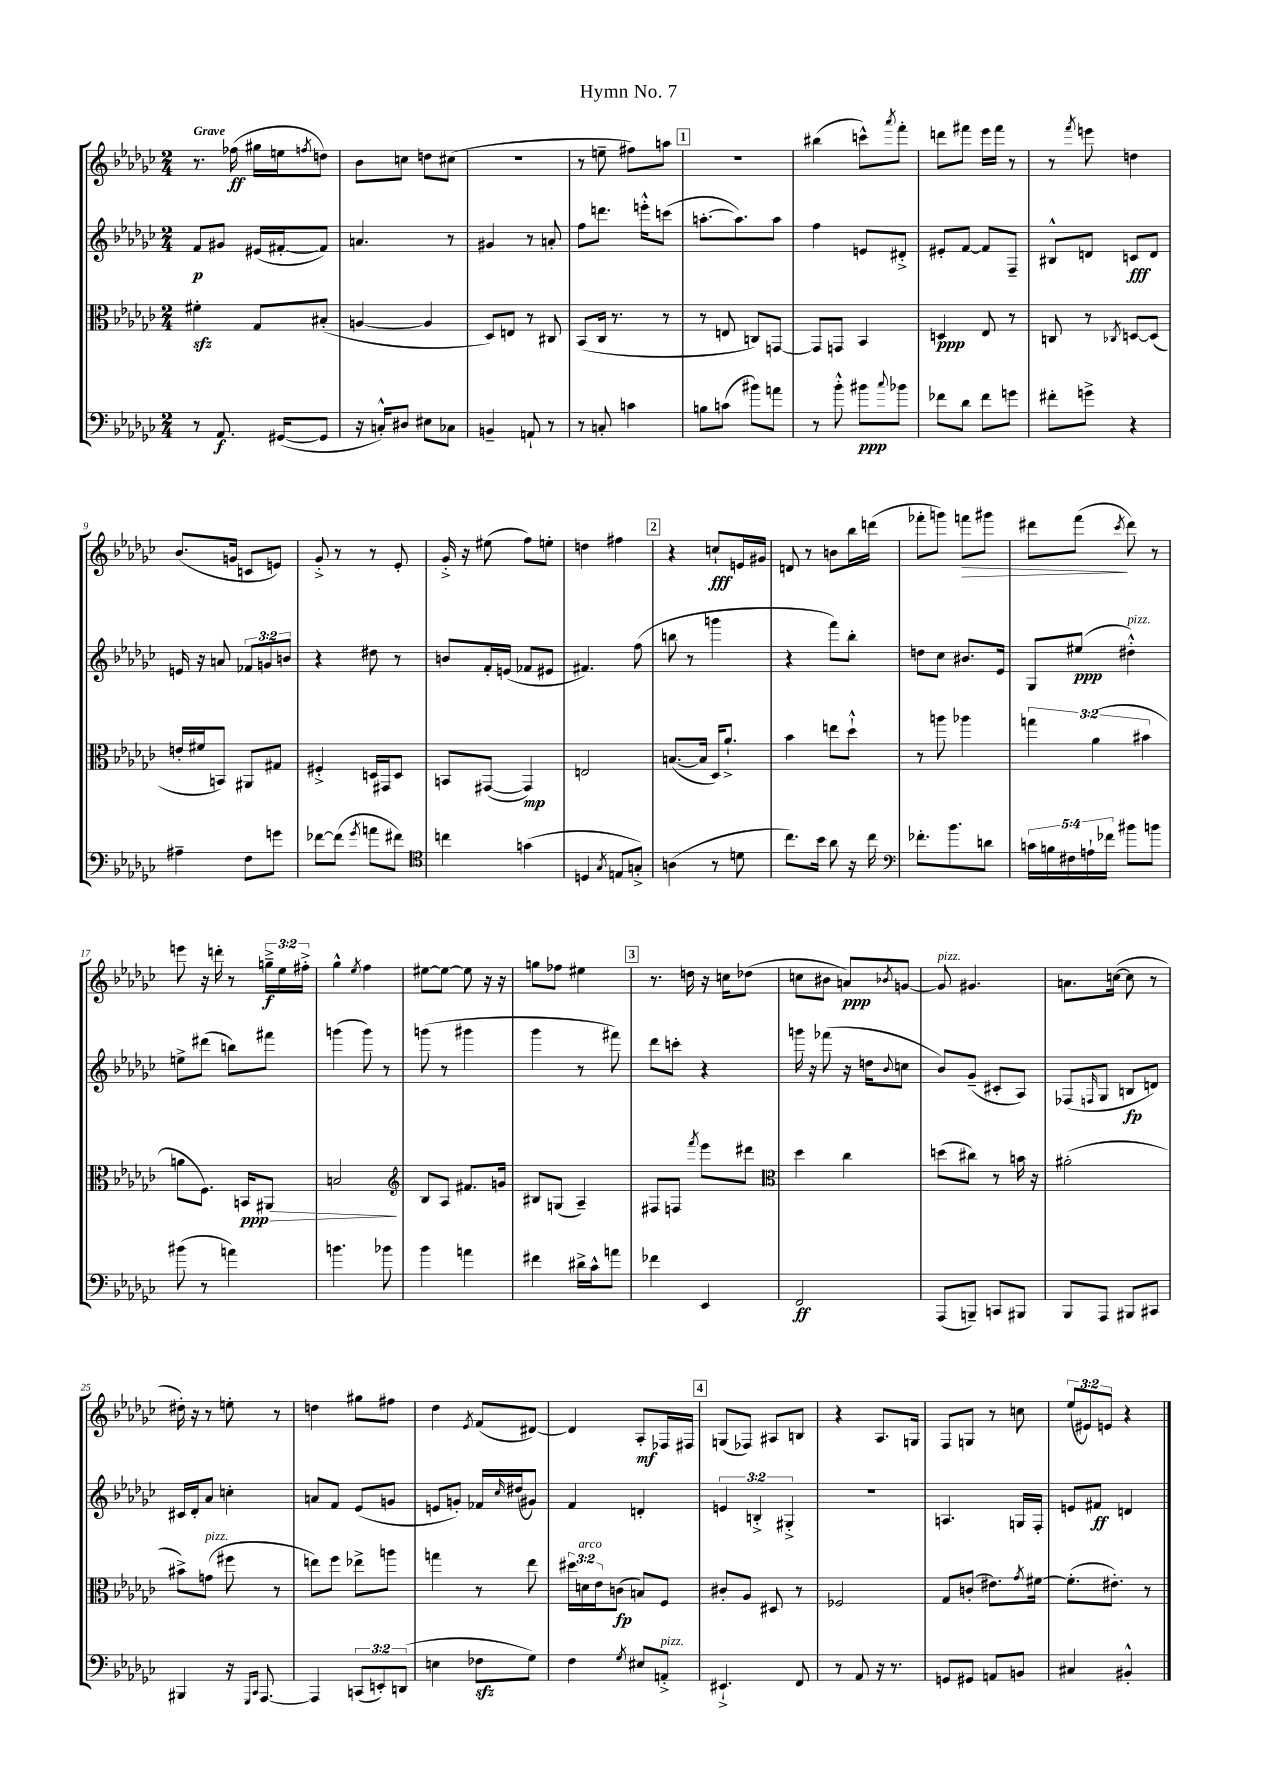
\header { title = "Hymn No. 7" }
<<
\new StaffGroup <<
\new Staff = "s0" {
    \clef treble \key ges \major \numericTimeSignature \time 2/4 \override Staff.TupletNumber.text = #tuplet-number::calc-fraction-text \tempo "Grave"
    r8. fes''16\ff( gis''16 e''16 \acciaccatura { f''8 } d''8) |
    bes'8 c''8 d''8 cis''8( |
    R2 |
    r8 e''8-- fis''8) a''8 |
    \mark \markup { \box "1" } r2 |
    bis''4( c'''8-^) \acciaccatura { aes'''8 } f'''8-. |
    d'''8 fis'''8 ees'''16 fis'''16 r8 |
    r8 \acciaccatura { f'''8 } e'''8 d''4 |
    bes'8.( g'16 c'8 e'8) |
    ges'8-.-> r8 r8 ees'8-. |
    ges'16-.-> r16 eis''8( f''8) e''8-. |
    d''4 fis''4 |
    \mark \markup { \box "2" } r4 c''8-!\fff e'16 gis'16 |
    d'8 r8 b'8 bes''16 d'''16( |
    fes'''8-. g'''8) f'''8\> gis'''8 |
    dis'''8 f'''8\!( \acciaccatura { ces'''8 } dis'''8) r8 |
    e'''8 r16 d'''16-. r8 \tuplet 3/2 { g''16--->\f ees''16 fis''16-.-> } |
    ges''4-^ \acciaccatura { ees''8 } f''4 |
    eis''8~ eis''8~ eis''8 r16 r16 |
    g''8 fes''8 eis''4 |
    \mark \markup { \box "3" } r8. d''16 r16 c''16 des''8( |
    c''8 bis'8 a'8\ppp) \acciaccatura { bes'8 } g'8~ |
    g'8^\markup { \italic "pizz." } gis'4. |
    a'8. c''16~( c''8 r8 |
    dis''16-.) r16 r8 e''8-. r8 |
    d''4 gis''8 fis''8 |
    des''4 \acciaccatura { ees'8 } f'8( dis'8~) |
    dis'4 aes8-.\mf fes16 fis16 |
    \mark \markup { \box "4" } g8( fes8) ais8 b8 |
    r4 aes8. g16 |
    f8 g8 r8 c''8 |
    \tuplet 3/2 { ees''8( eis'8) e'8 } r4 \bar "|." |
}
\new Staff = "s1" {
    \clef treble \key ges \major \numericTimeSignature \time 2/4 \override Staff.TupletNumber.text = #tuplet-number::calc-fraction-text
    f'8\p gis'8 eis'16( fis'16~-. fis'8) |
    a'4. r8 |
    gis'4 r8 a'8-. |
    f''8 d'''8. e'''16-.-^ c'''8( |
    \mark \markup { \box "1" } a''8.~-. a''8.) a''8 |
    f''4 e'8 dis'8-.-> |
    eis'8-. f'8~ f'8 f8-- |
    bis8-^ d'8 c'8\fff d'8 |
    e'16 r16 a'8 \tuplet 3/2 { fes'8 g'8 b'8 } |
    r4 dis''8 r8 |
    b'8 f'16-. e'16( fes'8 eis'8 |
    fis'4.) f''8( |
    \mark \markup { \box "2" } b''8 r8 g'''4 |
    r4 f'''8) bes''8-. |
    d''8 ces''8 bis'8. ees'16 |
    ges8 eis''8\ppp( dis''4-.-^^\markup { \italic "pizz." }) |
    e''8-> dis'''8( b''8) fis'''8 |
    g'''4( g'''8) r8 |
    g'''8( r8 gis'''4 |
    ges'''4 r8 fis'''8) |
    \mark \markup { \box "3" } des'''8 c'''8-. r4 |
    g'''16 r16 fes'''8( r16 d''16 \appoggiatura { bes'8 } c''8 |
    bes'8) ges'8--( cis'8-. aes8) |
    fes8( \grace { f16 } ges8 b8\fp d'8) |
    cis'16 des'16-. aes'8 c''4-. |
    a'8 f'8 ees'8( g'8 |
    e'8 g'8-.) fes'16 \grace { ces''16 } dis''16( gis'8) |
    f'4 d'4-. |
    \mark \markup { \box "4" } \tuplet 3/2 { e'4 b4-.-> gis4-.-> } |
    R2 |
    a4. g16 f16-. |
    e'8 fis'8\ff d'4 \bar "|." |
}
\new Staff = "s2" {
    \clef alto \key ges \major \numericTimeSignature \time 2/4 \override Staff.TupletNumber.text = #tuplet-number::calc-fraction-text
    fis'4-.\sfz ges8 bis8-.( |
    a4~ a4 |
    des8) e8 r8 cis8 |
    bes,8( ces16 r8. r8 |
    \mark \markup { \box "1" } r8 e8 c8) g,8~ |
    g,8 g,8 bes,4 |
    d4\ppp ees8 r8 |
    c8 r8 \acciaccatura { ces8 } d8~ d8( |
    e'16-. fis'16 b,8) ais,8 gis8 |
    fis4-.-> d16 gis,16 d8 |
    b,8 gis,8~( gis,4\mp) |
    e2 |
    \mark \markup { \box "2" } b8.~( b16 des16) aes'8.-!-> |
    bes'4 e''8 des''8-!-^ |
    r8 a''8 aes''4 |
    \tuplet 3/2 { g''4 aes'4( bis'4 } |
    a'8 f8.) b,16\ppp\> ais,8 |
    b2\! |
    \clef treble bes8 aes8 fis'8. g'16 |
    bis8 g8( aes4--) |
    \mark \markup { \box "3" } fis8 f8 \acciaccatura { f'''8 } ees'''8 dis'''8 |
    \clef alto des''4 ces''4 |
    d''8( cis''8) r8 b'16 r16 |
    ais'2-.( |
    bis'8->) g'8^\markup { \italic "pizz." }( fis''8 r8 |
    e''8) f''8 ees''8-> a''8 |
    g''4 r8 ees''8 |
    \tuplet 3/2 { dis''16 d'16^\markup { \italic "arco" } ees'16 } c'8\fp( b8) f8 |
    \mark \markup { \box "4" } cis'8-. aes8 dis8 r8 |
    fes2 |
    ges8 c'8-.( eis'8.) \acciaccatura { ges'8 } fis'16~ |
    fis'8.-.( eis'8.-.) r8 \bar "|." |
}
\new Staff = "s3" {
    \clef bass \key ges \major \numericTimeSignature \time 2/4 \override Staff.TupletNumber.text = #tuplet-number::calc-fraction-text
    r8 aes,8.\f gis,16~( gis,8 |
    r16 c16-.-^) dis8 eis8 ces8 |
    b,4-- a,8-! r8 |
    r8 c8-. c'4 |
    \mark \markup { \box "1" } b8 c'8( bis'8) a'8 |
    r8 bes'8-.-^ bis'8\ppp \appoggiatura { ces''8 } bes'8 |
    fes'8 des'8 fes'8 g'8 |
    fis'8-. g'8-> r4 |
    ais4-- f8 g'8 |
    fes'8~ fes'8( \acciaccatura { ges'8 } a'8 fis'8) |
    \clef tenor c''4 g'4( |
    d4 \acciaccatura { ges8 } e8 g8-.->) |
    \mark \markup { \box "2" } a4( r8 d'8 |
    ces''8.) bes'16 aes'8 r16 ces''16 |
    \clef bass fes'8.-. bes'8. d'8 |
    \tuplet 5/4 { c'16 b16 fis16 a16-! fes'16 } bis'8 b'8 |
    bis'8( r8 a'4) |
    b'4. bes'8 |
    bes'4 a'4 |
    fis'4 dis'16-> ces'16-^ a'8 |
    \mark \markup { \box "3" } fes'4 ees,4 |
    f,2\ff |
    aes,,8( b,,8--) c,8 bis,,8 |
    bes,,8 aes,,8 bis,,8 cis,8 |
    bis,,4 r16 \grace { ges,,16 ces,16 } aes,,8.~ |
    aes,,4 \tuplet 3/2 { c,8( e,8-.) d,8( } |
    e4 fes8\sfz ges8) |
    f4 \acciaccatura { ges8 } eis8 a,8-.->^\markup { \italic "pizz." } |
    \mark \markup { \box "4" } eis,4.-!-> f,8 |
    r8 aes,8 r16 r8. |
    g,8 gis,8 a,8 b,8 |
    cis4 bis,4-.-^ \bar "|." |
}
>>
>>
